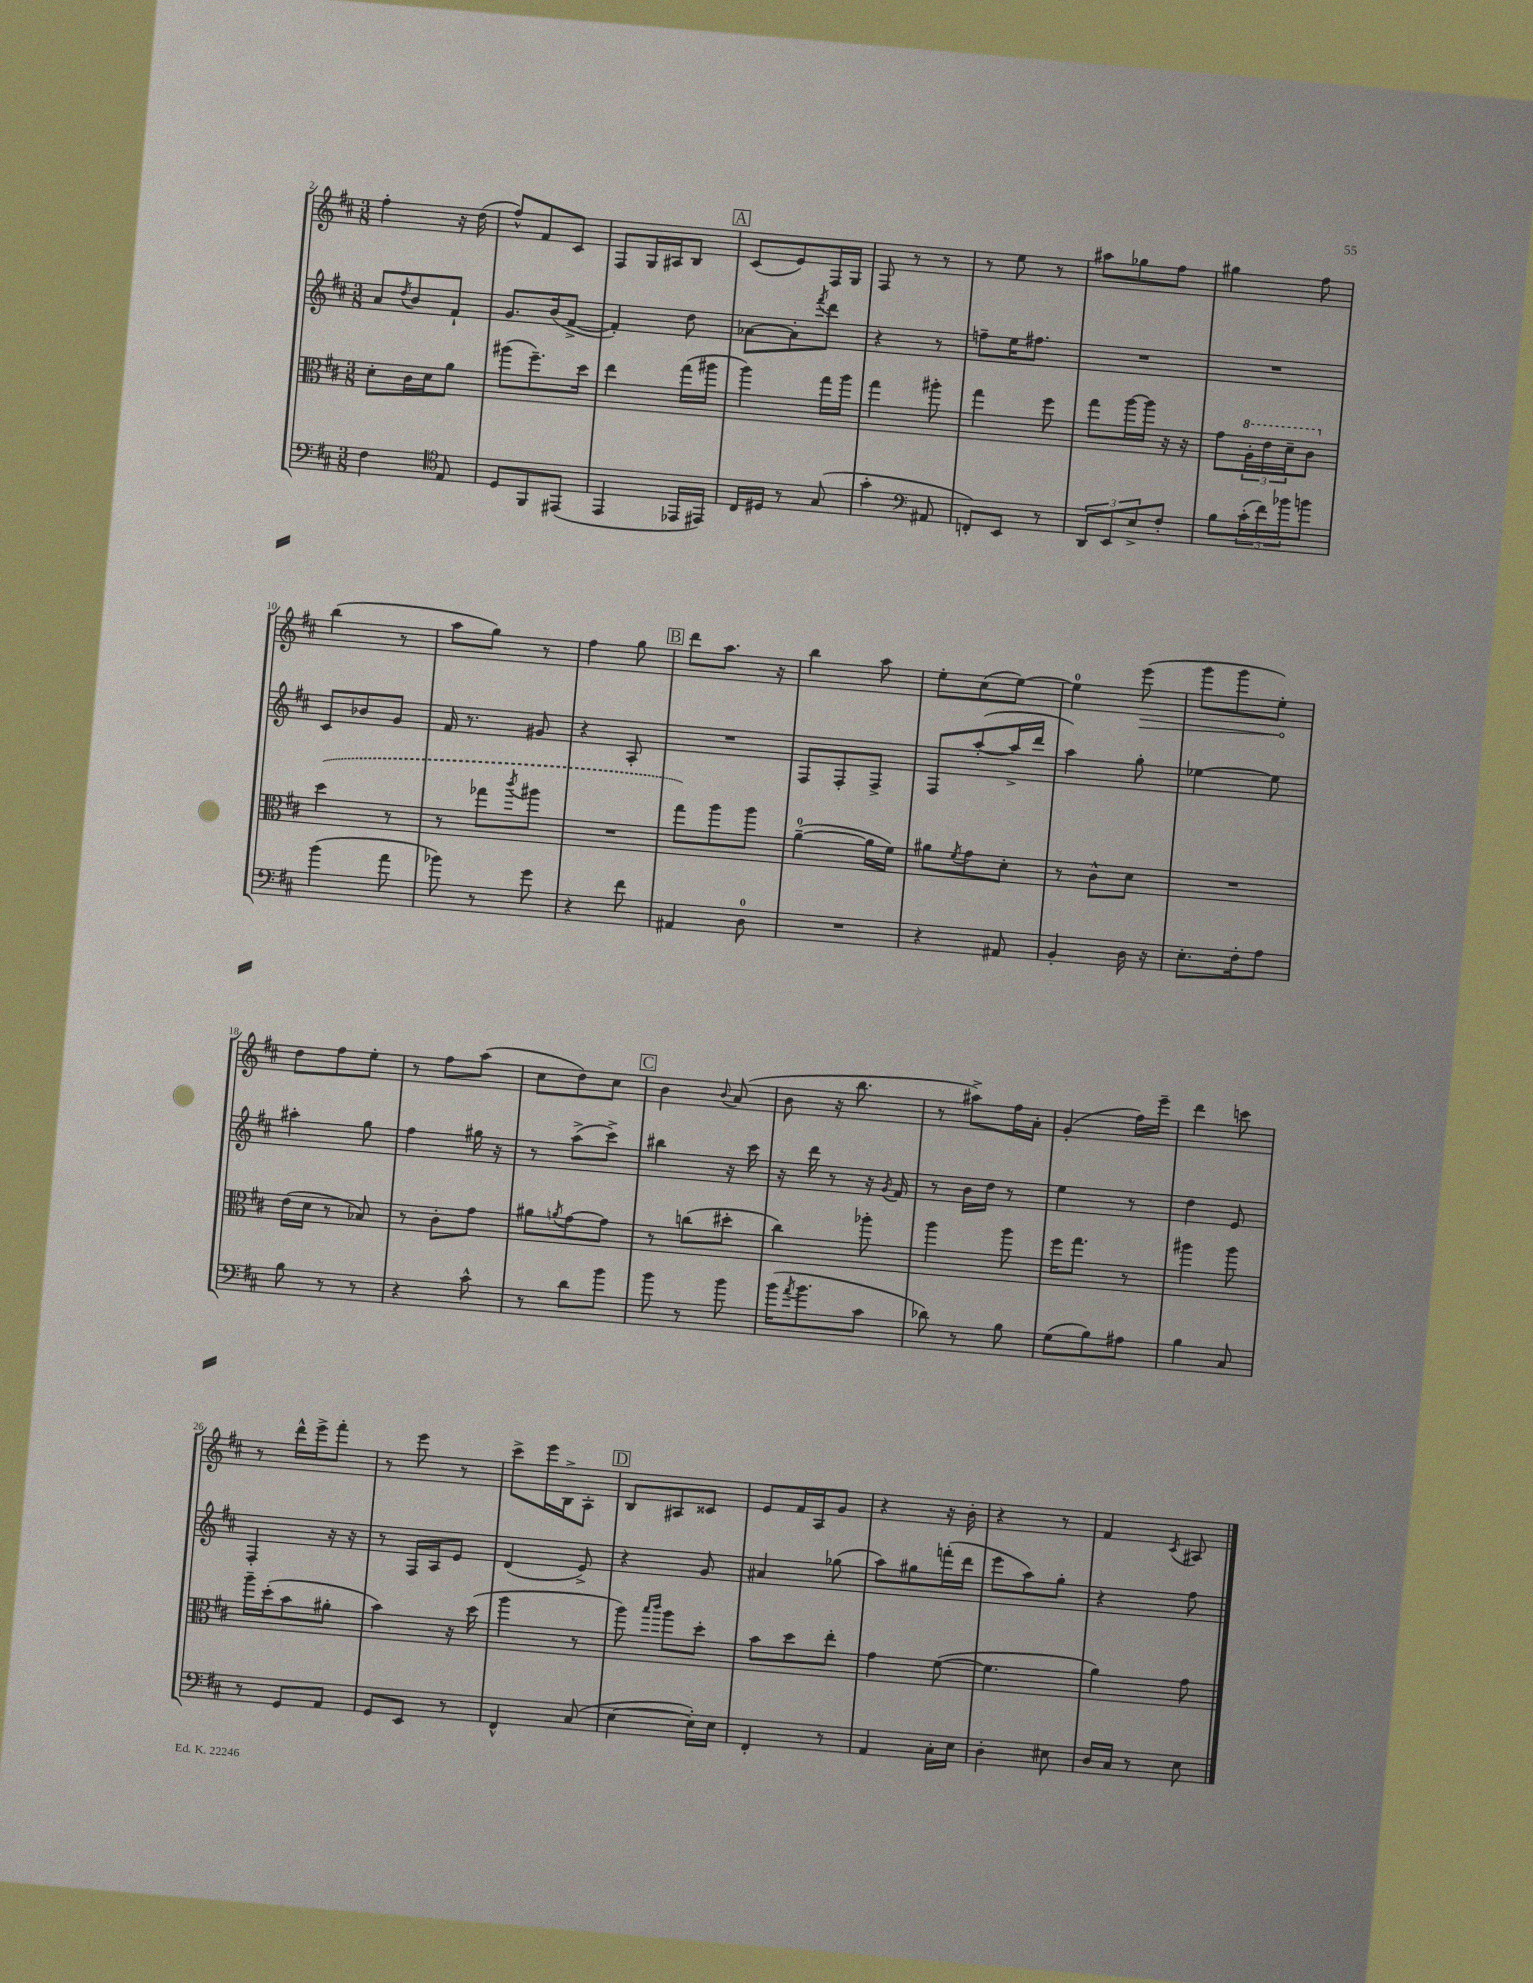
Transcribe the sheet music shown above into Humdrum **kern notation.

**kern	**kern	**kern	**kern
*staff4	*staff3	*staff2	*staff1
*clefF4	*clefC3	*clefG2	*clefG2
*k[f#c#]	*k[f#c#]	*k[f#c#]	*k[f#c#]
*M3/8	*M3/8	*M3/8	*M3/8
4F#	8d'	8a	4ff#'
.	.	8qdd	.
.	16c#	8b	.
.	16d	.	.
*clefC4	*	*	*
8E	8a	8f#`	16r
.	.	.	(16dd
=	=	=	=
8D	(8aa#	8.g	8ff#^^)
8FF#	8.ff#~)	.	8f#
.	.	(16b	.
(8EE#	.	[8f#^	8c#
.	16dd	.	.
=	=	=	=
4EE	4ee	4f#'])	8F#
.	.	.	16G
.	.	.	16A#
16EE-	(16gg	8dd	8B
16EE#)	16aa#	.	.
=	=	=	=
16C#	4aa)	[8a-	(8c#
16D#	.	.	.
8r	.	8a-']	8e)
.	.	8qfff#	.
(8G	16gg	8ddd	16F#
.	16aa	.	16G
=	=	=	=
4g'	4gg	4r	8F#
.	.	.	8r
*clefF4	*	*	*
8AA#	8aa#'	8r	8r
=	=	=	=
8FF')	4gg	8ff~	8r
8EE	.	16ee	8ee
.	.	8.ff#	.
8r	8ff#	.	8r
=	=	=	=
12DD	8gg	4.r	8aa#
12EE	.	.	.
.	[16aa	.	8gg-
12E^	.	.	.
.	16aa]	.	.
8F#'	16r	.	8ff#
.	16r	.	.
=	=	=	=
8B	8g	4.r	4gg#
(24c#'	24a'	.	.
24f#)	24ee	.	.
24b-	24dd~	.	.
8b	8cc#	.	8ff#
=	=	=	=
(4b	(4dd	8c#	(4bb
.	.	8b-	.
8a	8r	8g	8r
=	=	=	=
8b-)	8r	16f#	8aa
.	.	8.r	.
8r	8gg-	.	8gg)
.	8qccc#	.	.
8g	8aa#	8g#	8r
=	=	=	=
4r	4.r	4r	4ff#
8f#	.	8A'	8gg
=	=	=	=
4AA#	8gg)	4.r	8ddd
.	8aa	.	8.aa
8D	8aa	.	.
.	.	.	16r
=	=	=	=
4.r	([4a~	8F#	4bb
.	.	8F#'	.
.	16a]	8F#^	8aa
.	16f#)	.	.
=	=	=	=
4r	8a#	8F#	8ee'
.	8qf#	.	.
.	8g	([8aa'	(8cc#
8AA#	8d'	16aa^]	[8ee)
.	.	16ddd	.
=	=	=	=
4BB'	8r	4aa)	4ee]
.	8c#^^	.	.
16D	8d	8gg'	(8eee
16r	.	.	.
=	=	=	=
8.E'	4.r	[4ee-	8ggg
.	.	.	8ggg
16F#'	.	.	.
8A	.	8ee-]	8ee')
=	=	=	=
8B	(16e	4aa#'	8dd
.	16d	.	.
8r	8r	.	8ff#
8r	8B-)	8gg	8ee'
=	=	=	=
4r	8r	4ff#	8r
.	8c#'	.	8ff#
8c#^^	8g	16gg#	(8aa
.	.	16r	.
=	=	=	=
8r	8a#	8r	8cc#
.	8qa	.	.
8d	[8g	(8aa^	8dd)
8b	8g]	8ccc#^)	8cc#
=	=	=	=
8b	8r	4bb#	4b
8r	(8cc	.	.
.	.	.	8qqb
8b	8dd#'	16r	(8a
.	.	16ccc#	.
=	=	=	=
(16b	4cc#)	16r	8b
8qa	.	.	.
8.b	.	16ddd	.
.	.	8r	16r
.	.	.	8.bb
8c#	8aa-'	16r	.
.	.	8qg	.
.	.	16f#	.
=	=	=	=
8d-)	4aa	8r	8r
8r	.	16b	8aa#^)
.	.	16dd	.
8B	8aa	8r	16ff#
.	.	.	16a'
=	=	=	=
(8G	16ff#	4ee	(4g'
.	8.gg	.	.
8B)	.	.	.
8A#	8r	8r	16ff#)
.	.	.	16eee~
=	=	=	=
4B	4aa#	4dd	4ddd
8C#	8aa#	8e	8ccc
=	=	=	=
8r	16aa~	4F#'	8r
.	(16dd'	.	.
8GG	8b	.	16ddd^^
.	.	.	16eee^
8AA	8a#'	16r	8fff#'
.	.	16r	.
=	=	=	=
8GG	4b)	8r	8r
8EE	.	16F#	8eee
.	.	16A	.
8r	16r	8e	8r
.	(16dd	.	.
=	=	=	=
4FF#^^	4aa	(4d	8ccc#^
.	.	.	16eee
.	.	.	16B^
(8C#	8r	8e^)	8A'
=	=	=	=
[4E	8aa)	4r	8B
.	16qqbb	.	.
.	16qqccc#	.	.
.	8aa	.	8A#
16E'])	8dd'	8g	8c##
16E	.	.	.
=	=	=	=
4FF#'	8b	4a#	8e
.	8dd	.	16f#
.	.	.	16A
8r	8ee'	(8gg-	8g
=	=	=	=
4AA	4g	8aa)	4r
.	.	8gg#	.
16C#'	([8f#	(16fff'	16r
16E	.	16ddd	16b'
=	=	=	=
4D'	4.f#]	8eee	4r
.	.	8aa)	.
8E#	.	8gg'	8r
=	=	=	=
16D	4a)	4r	4f#
16C#	.	.	.
8r	.	.	.
.	.	.	8qc#
8E	8g	8ff#	8A#
==	==	==	==
*-	*-	*-	*-
